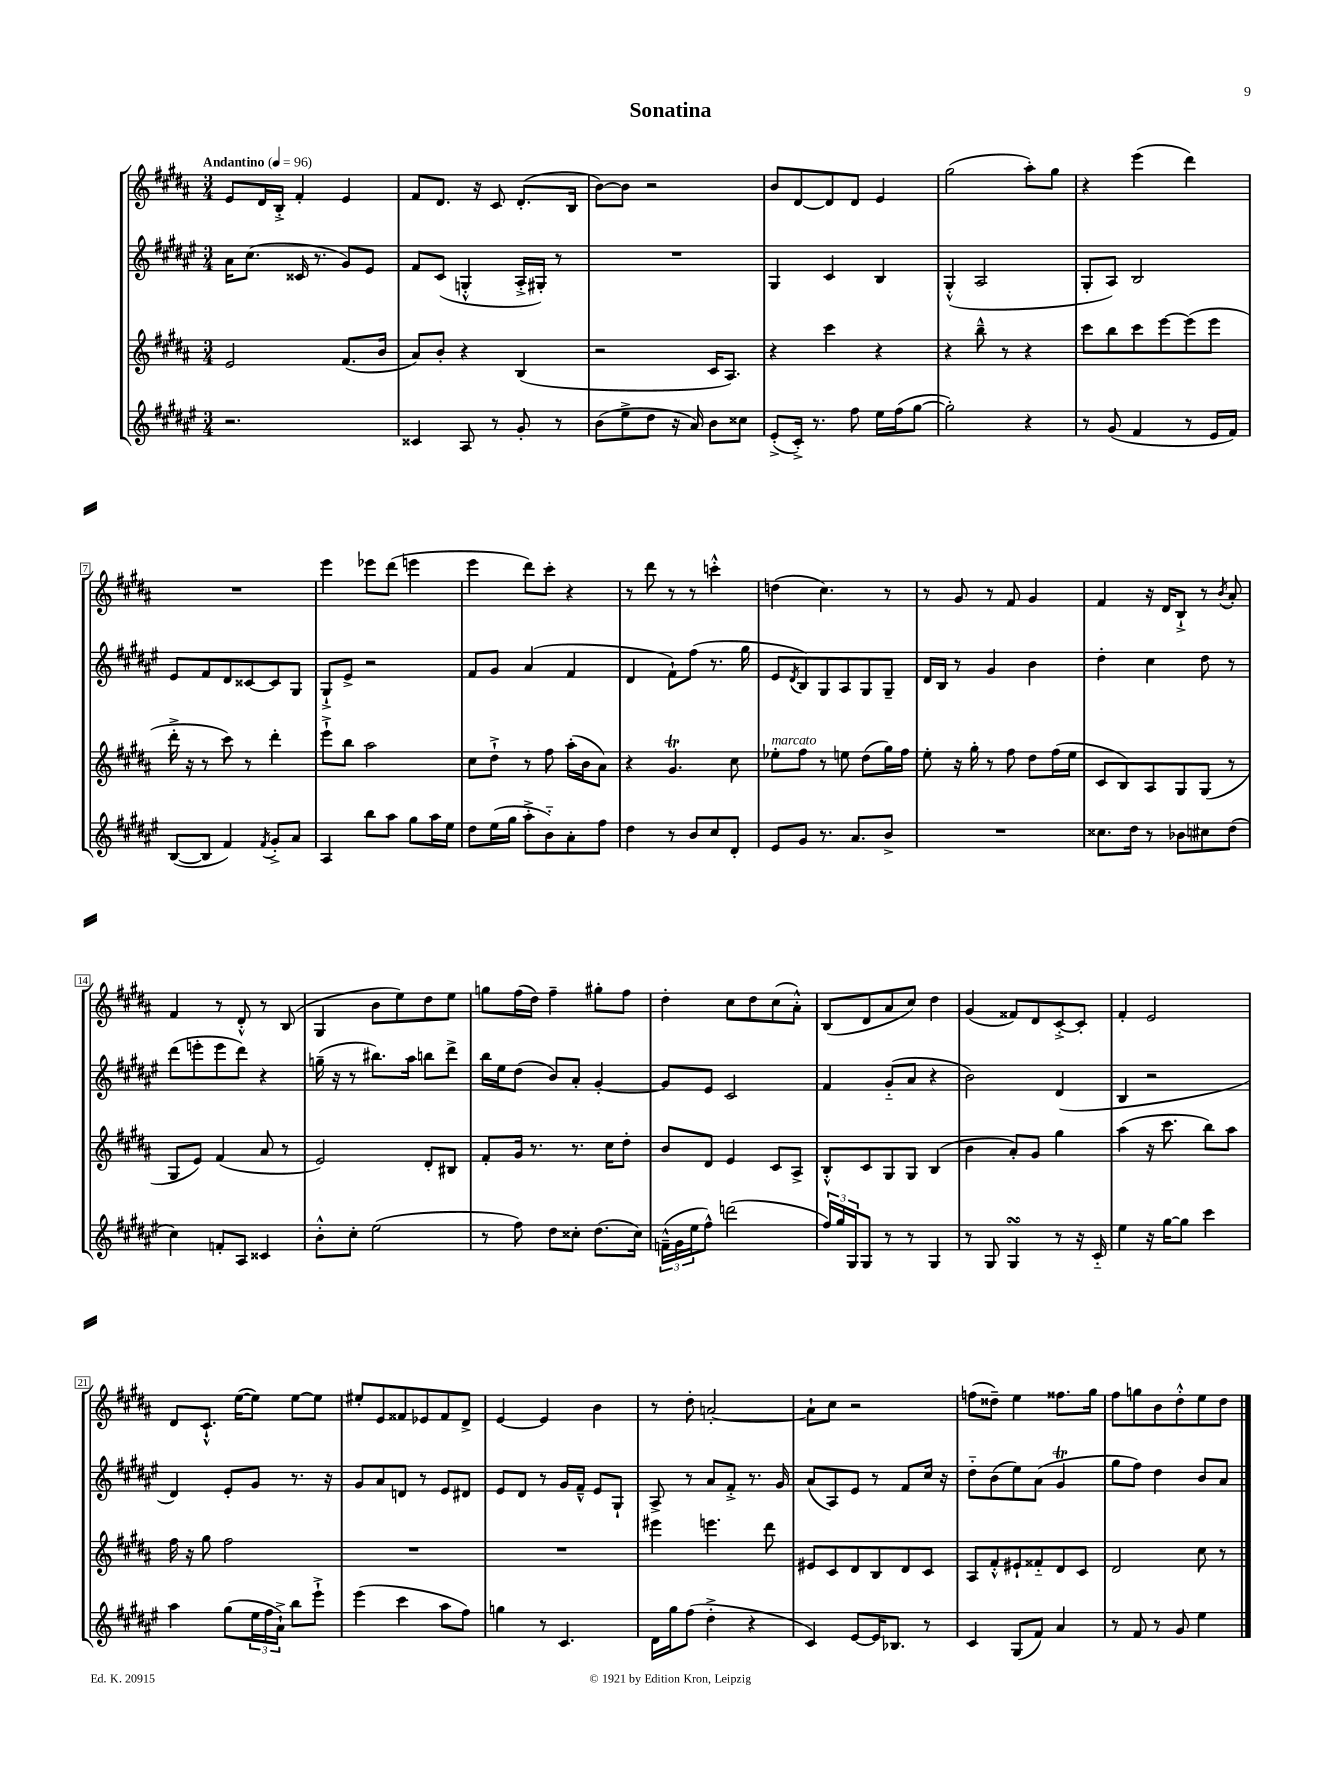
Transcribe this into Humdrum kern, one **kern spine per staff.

**kern	**kern	**kern	**kern
*staff4	*staff3	*staff2	*staff1
*clefG2	*clefG2	*clefG2	*clefG2
*k[f#c#g#d#a#e#]	*k[f#c#g#d#a#]	*k[f#c#g#d#a#e#]	*k[f#c#g#d#a#]
*M3/4	*M3/4	*M3/4	*M3/4
*MM96	*MM96	*MM96	*MM96
2.r	2e	16a#	8e
.	.	(8.cc#	.
.	.	.	16d#
.	.	.	16B'^
.	.	16c##	4f#'
.	.	8.r	.
.	(8.f#	8g#)	4e
.	.	8e#	.
.	16b	.	.
=	=	=	=
4c##	8a#)	8f#	8f#
.	8b'	(8c#	8.d#
8A#	4r	4G'^^	.
.	.	.	16r
8r	.	.	8c#
8g#'	(4B	16A#'^	(8.d#'
.	.	16G#')	.
8r	.	8r	.
.	.	.	16B
=	=	=	=
(8b	2r	2.r	[8b)
8ee#^	.	.	8b]
8dd#	.	.	2r
16r	.	.	.
16a#)	.	.	.
8b	16c#	.	.
.	8.A#)	.	.
8cc##	.	.	.
=	=	=	=
(8e#'^	4r	4G#	8b
16c#'^)	.	.	[8d#
8.r	.	.	.
.	4ccc#	4c#	8d#]
8ff#	.	.	8d#
16ee#	4r	4B	4e
(16ff#	.	.	.
[8gg#	.	.	.
=	=	=	=
2gg#'])	4r	(4G#'^^	(2gg#
.	8bb~^^	2A#	.
.	8r	.	.
4r	4r	.	8aa#')
.	.	.	8gg#
=	=	=	=
8r	8ccc#	8G#'	4r
(8g#	8bb	8A#)	.
4f#	8ccc#	2B	(4eee
.	[8eee	.	.
8r	(8eee]	.	4ddd#)
16e#	8eee	.	.
16f#)	.	.	.
=	=	=	=
([8B	16ddd#'^	8e#	2.r
.	16r	.	.
8B]	8r	8f#	.
4f#)	8ccc#)	8d#	.
.	8r	[8c##	.
8qf#	.	.	.
8g#'^	4ddd#'	8c##]	.
8a#	.	8G#	.
=	=	=	=
4A#	8eee`^	8G#`^	4eee
.	8bb	8e#^	.
8bb	2aa#	2r	8eee-
8aa#	.	.	(8ddd#
8gg#	.	.	4eee
16aa#	.	.	.
16ee#	.	.	.
=	=	=	=
8dd#	8cc#	8f#	4eee
(16ee#	8dd#`^	8g#	.
16gg#	.	.	.
8aa#'^	8r	(4a#	8ddd#)
8b'~)	8ff#	.	8ccc#'
8a#'	(16aa#'	4f#	4r
.	16b	.	.
8ff#	8a#)	.	.
=	=	=	=
4dd#	4r	4d#	8r
.	.	.	8ddd#
8r	4.g#	8f#`)	8r
8b	.	(8ff#	8r
8cc#	.	8.r	4ccc'^^
8d#'	8cc#	.	.
.	.	16gg#	.
=	=	=	=
8e#	8ee-'	8e#	(4dd
.	.	8qd#	.
8g#	8ff#	8B)	.
8.r	8r	8G#	4.cc#)
.	8ee	8A#	.
8.a#	.	.	.
.	(8dd#	8G#	.
8b^	16gg#)	8G#~	8r
.	16ff#	.	.
=	=	=	=
2.r	8ee'	16d#	8r
.	.	16B	.
.	16r	8r	8g#
.	16gg#'	.	.
.	8r	4g#	8r
.	8ff#	.	8f#
.	8dd#	4b	4g#
.	(16ff#	.	.
.	16ee	.	.
=	=	=	=
8.cc##	8c#	4dd#'	4f#
.	8B)	.	.
16dd#	.	.	.
8r	8A#	4cc#	16r
.	.	.	16d#
8b-	8G#	.	8B`^
8cc#	(8G#	8dd#	8r
.	.	.	8qb
(8dd#	8r	8r	8a#'
=	=	=	=
4cc#)	8G#	(8ddd#	4f#
.	8e)	8eee'	.
8f'	(4f#	8eee	8r
8A#	.	8ddd#)	8d#'^^
4c##	8a#	4r	8r
.	8r	.	(8B
=	=	=	=
8b'^^	2e)	(16gg~	4G#
.	.	16r	.
8cc#'	.	8r	.
(2ee#	.	8.bb#)	8b
.	.	.	8ee)
.	.	16aa#	.
.	8d#'	8bb	8dd#
.	8B#	8ddd#^	8ee
=	=	=	=
8r	8f#'	16bb	8gg
.	.	16ee#	.
8ff#)	16g#	(8dd#	(16ff#
.	8.r	.	16dd#)
8dd#	.	8b)	4ff#~
8cc##'	8.r	8a#'	.
(8.dd#	.	[4g#'	8gg#'
.	16cc#	.	.
.	8dd#'	.	8ff#
16cc##)	.	.	.
=	=	=	=
(24f~^^	8b	8g#]	4dd#'
24g#	.	.	.
24ee#	.	.	.
8ff#^^)	8d#	8e#	.
(2ddd	4e	2c#	8cc#
.	.	.	8dd#
.	8c#	.	(8cc#
.	8A#^	.	8a#'^^)
=	=	=	=
24ff#)	8B'^^	4f#	(8B
24gg#	.	.	.
24G#	.	.	.
8G#	8c#	.	8d#
8r	8G#	(8g#'~	8a#
8r	8G#	8a#	8cc#)
4G#	(4B	4r	4dd#
=	=	=	=
8r	4b	2b)	(4g#
8G#	.	.	.
4G#	8a#')	.	8f##)
.	8g#	.	8d#
8r	4gg#	(4d#	[8c#'^
16r	.	.	8c#']
16c#'~	.	.	.
=	=	=	=
4ee#	(4aa#	4B	4f#'
16r	16r	2r	2e
[16gg#	8.ccc#	.	.
8gg#]	.	.	.
4ccc#	8bb)	.	.
.	8aa#	.	.
=	=	=	=
4aa#	16ff#	4d#)	8d#
.	16r	.	.
.	8gg#	.	8.c#`^^
(8gg#	2ff#	8e#'	.
.	.	.	([16ee
24ee#	.	8g#	8ee])
24ff#	.	.	.
24a#`^)	.	.	.
8bb	.	8.r	[8ee
8eee#`^	.	.	8ee]
.	.	16r	.
=	=	=	=
(4eee#	2.r	8g#	8ee#'
.	.	8a#	8e
4ccc#	.	8d	8f##
.	.	8r	8e-
8aa#	.	8e#	8f##
8ff#)	.	8d#	8d#^
=	=	=	=
4gg	2.r	8e#	[4e
.	.	8d#	.
8r	.	8r	4e]
4.c#	.	16g#	.
.	.	16f#~^^	.
.	.	8e#	4b
.	.	8G#`	.
=	=	=	=
16d#	4eee#	8A#^	8r
16gg#	.	.	.
(8ff#	.	8r	8dd#'
4dd#'^	4.eee	8a#	[2a'
.	.	8f#'^	.
4r	.	8.r	.
.	8ddd#	.	.
.	.	16g#	.
=	=	=	=
4c#)	8e#	(8a#	8a`]
.	8c#	8A#)	8cc#
[8e#	8d#	8e#	2r
16e#]	8B	8r	.
8.B-	.	.	.
.	8d#	8f#	.
8r	8c#	16cc#	.
.	.	16r	.
=	=	=	=
4c#	8A#	8dd#'~	(8ff
.	8f#'^^	(8b	8dd##~)
(8G#	8e#`	8ee#)	4ee
8f#)	8f##'~	(8a#	.
4a#	8d#	4g#	8.ff##
.	8c#	.	.
.	.	.	16gg#
=	=	=	=
8r	2d#	8gg#	8ff#
8f#	.	8ff#)	8gg
8r	.	4dd#	8b
8g#	.	.	8dd#'^^
4ee#	8cc#	8b	8ee
.	8r	8a#	8dd#
==	==	==	==
*-	*-	*-	*-
